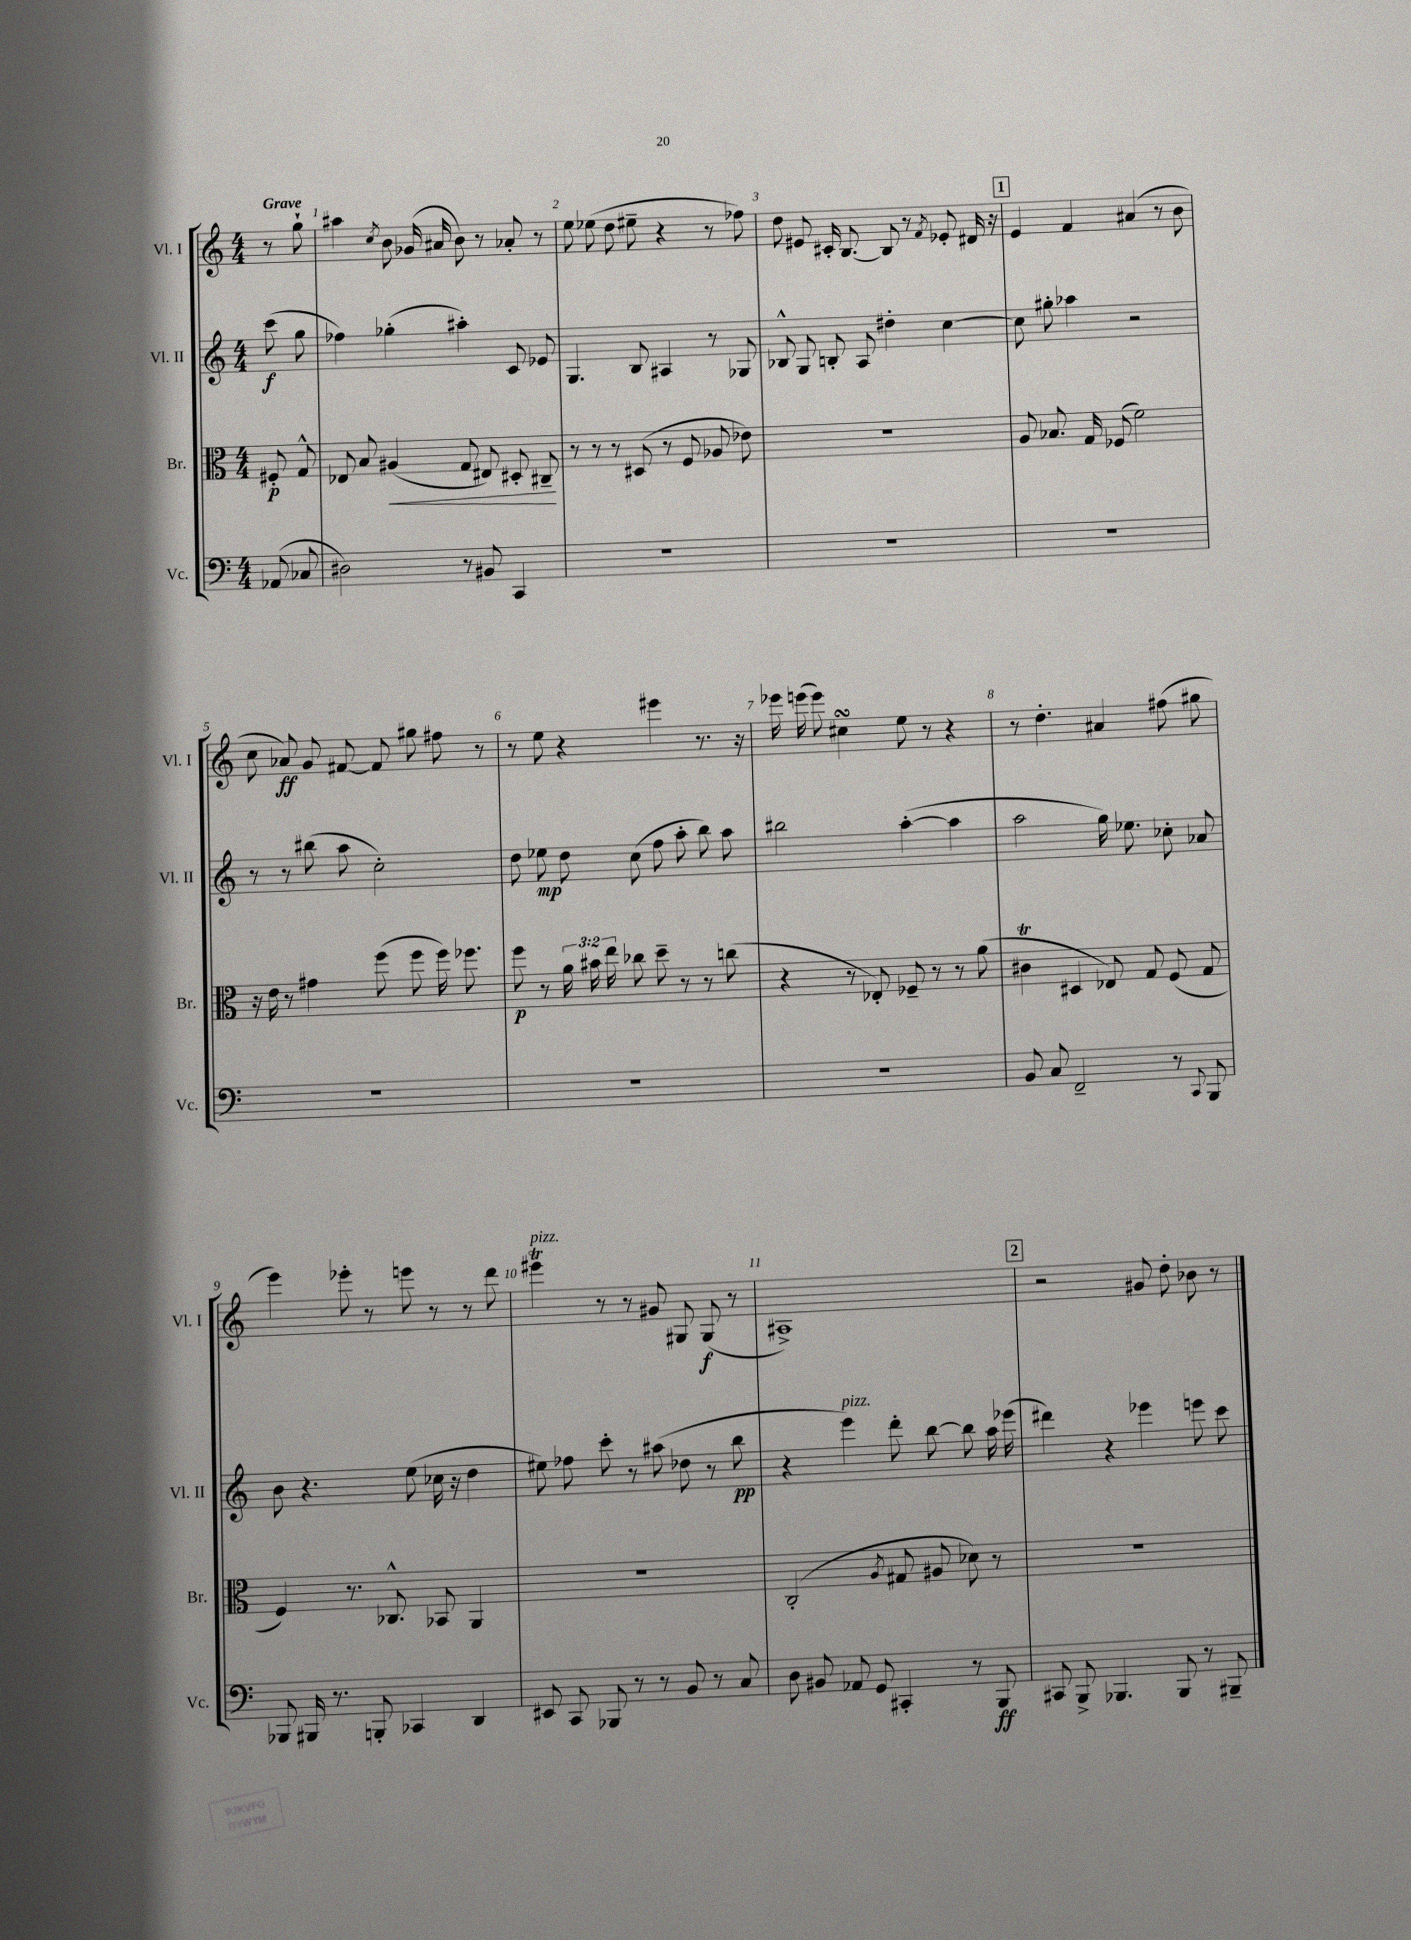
<<
\new StaffGroup <<
\new Staff = "s0" \with { instrumentName = "Vl. I" shortInstrumentName = "Vl. I" } {
    \clef treble \key c \major \numericTimeSignature \time 4/4 \partial 4 \tempo "Grave"
    \autoBeamOff r8 g''8-! |
    ais''4 \acciaccatura { c''8 } b'8 ges'16( ais'16 b'8) r8 aes'8-. r8 |
    e''8 ees''8( d''8 eis''8-- r4 r8 fes''8) |
    d''8 eis'8 cis'16-. b8.~ b8 r8 \acciaccatura { f'8 } ees'8-. dis'16 r16 |
    \mark \markup { \box "1" } e'4 f'4 ais'4( r8 b'8 |
    c''8 aes'8\ff) g'8 fis'8~ fis'8 gis''8 fis''8 r8 |
    r8 e''8 r4 eis'''4 r8. r16 |
    ees'''16 e'''16( e'''8) cis''4\turn e''8 r8 r4 |
    r8 d''4.-. ais'4 fis''8( gis''8 |
    e'''4) ees'''8-. r8 e'''8 r8 r8 d'''8 |
    eis'''4\trill^\markup { \italic "pizz." } r8 r8 gis'8 gis8 gis8\f( r8 |
    ais1->) |
    \mark \markup { \box "2" } r2 gis'8 d''8-. bes'8 r8 \bar "|." |
}
\new Staff = "s1" \with { instrumentName = "Vl. II" shortInstrumentName = "Vl. II" } {
    \clef treble \key c \major \numericTimeSignature \time 4/4 \partial 4
    \autoBeamOff c'''8\f( g''8 |
    fes''4) ges''4-.( ais''4-.) c'8 ees'8 |
    g4. b8 ais4 r8 ges8 |
    bes8-^ g8 b8-. a8 dis''4-. c''4~ |
    \mark \markup { \box "1" } c''8 gis''8-. aes''4 r2 |
    r8 r8 bis''8( a''8 c''2-.) |
    d''8 ees''8\mp d''8 c''8( f''8 a''8-. b''8) a''8 |
    bis''2 a''4~-.( a''4 |
    a''2 g''16) ees''8. ces''8-. aes'8 |
    b'8 r4. e''8( ces''16 r16 d''4 |
    eis''8) fes''8 c'''8-. r8 ais''8( des''8 r8 b''8\pp |
    r4 e'''4^\markup { \italic "pizz." }) d'''8-. b''8~ b''8 a''16 ees'''16( |
    \mark \markup { \box "2" } dis'''4) r4 ees'''4 e'''8 c'''8 \bar "|." |
}
\new Staff = "s2" \with { instrumentName = "Br." shortInstrumentName = "Br." } {
    \clef alto \key c \major \numericTimeSignature \time 4/4 \override Staff.TupletNumber.text = #tuplet-number::calc-fraction-text \partial 4
    \autoBeamOff fis8-.\p g8-^ |
    ees8 b8 ais4\<( g8 eis8) dis8-. cis8--\! |
    r8 r8 r8 dis8( r8 f8 aes8 ees'8) |
    r1 |
    \mark \markup { \box "1" } a8 bes8. g16 fes8( f'2) |
    r16 e'16 r8 gis'4 f''8( f''8 f''16) fes''8. |
    f''8\p r8 \tuplet 3/2 { a'16 bis'16 e''16 } ces''8 d''8-- r8 r8 c''8( |
    r4 r8 ees8-.) fes8-- r8 r8 a'8( |
    cis'4\trill dis4 ees8) g8 f8( g8 |
    f4) r8. ces8.-^ bes,8 a,4 |
    R1 |
    c2-.( \acciaccatura { a8 } gis8 ais8 des'8) r8 |
    \mark \markup { \box "2" } R1 \bar "|." |
}
\new Staff = "s3" \with { instrumentName = "Vc." shortInstrumentName = "Vc." } {
    \clef bass \key c \major \numericTimeSignature \time 4/4 \partial 4
    \autoBeamOff aes,8( ces8 |
    dis2) r8 bis,8 c,4 |
    R1 |
    R1 |
    \mark \markup { \box "1" } R1 |
    R1 |
    R1 |
    R1 |
    b,8 c8 f,2-- r8 \appoggiatura { c,8 } b,,8 |
    bes,,8 bis,,16 r8. b,,8-. ces,4 d,4 |
    eis,8 c,8 bes,,8 r8 r8 b,8 r8 c8 |
    d8 bis,8 aes,8 g,8 cis,4-. r8 b,,8\ff |
    \mark \markup { \box "2" } cis,8 b,,8-> bes,,4. bes,,8 r8 bis,,8-- \bar "|." |
}
>>
>>
\layout { \context { \Score \override BarNumber.break-visibility = ##(#f #t #t) barNumberVisibility = #all-bar-numbers-visible } }
